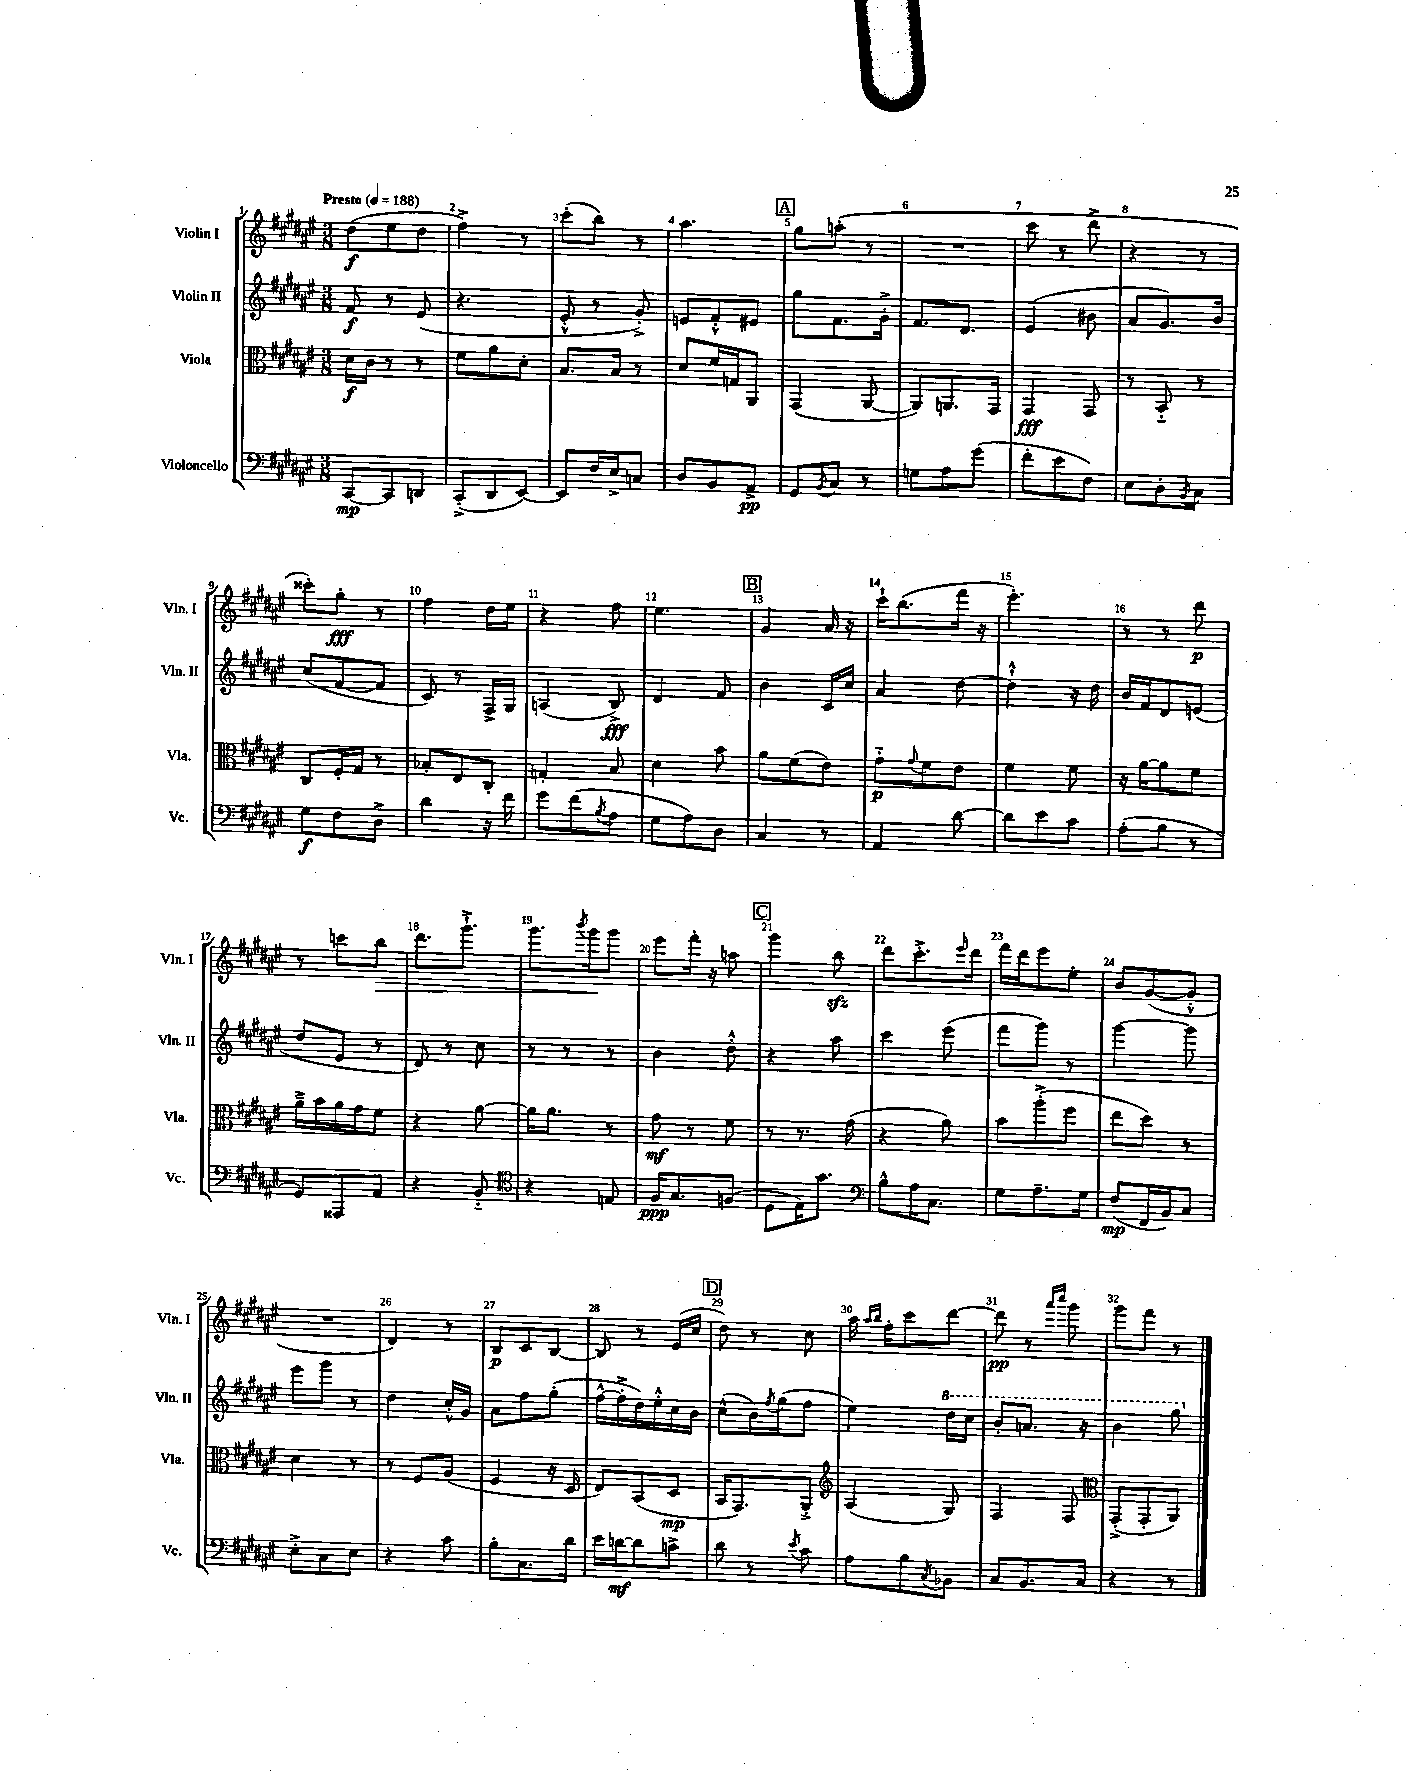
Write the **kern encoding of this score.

**kern	**kern	**kern	**kern
*staff4	*staff3	*staff2	*staff1
*clefF4	*clefC3	*clefG2	*clefG2
*k[f#c#g#d#a#e#]	*k[f#c#g#d#a#e#]	*k[f#c#g#d#a#e#]	*k[f#c#g#d#a#e#]
*M3/8	*M3/8	*M3/8	*M3/8
*MM188	*MM188	*MM188	*MM188
[8CC#/L	16d#\LL	8f#/	(8dd#\L
.	16c#\JJ	.	.
8CC#/]	8r	8r	8ee#\
8DD/J	8r	(8e#/	8dd#\J
=	=	=	=
(8CC#'^/L	8f#\L	4.r	4ff#^\)
8DD#/	8a#\	.	.
[8EE#/J)	8d#'\J	.	8r
=	=	=	=
8EE#/]L	8.B/L	8e#'^^/	(8ccc#'\L
16F#/L	.	8r	8bb\J)
16E#^/J	16B/Jk	.	.
8C/J	8r	8g#'^/)	8r
=	=	=	=
8D#/L	8d#/L	8e/L	4.aa#\
8BB/	16f#/L	8f#'^^/	.
.	16G/J	.	.
8AA#^/J	8AA#/J	8e#/J	.
=	=	=	=
8GG#/L	(4GG#/	8gg#\L	8gg#\L
8qBB/	.	.	.
8C#/J	.	8.f#\	(8aa'\J
8r	[8AA#/	.	8r
.	.	16g#'^\Jk	.
=	=	=	=
8G\L	8AA#/]L)	8.f#/L	4.r
8A#\	8.AA/	.	.
.	.	8.d#/J	.
(8g#\J	.	.	.
.	16GG#/Jk	.	.
=	=	=	=
8f#'\L	4GG#/	(4e#/	8ccc#\
8e#\	.	.	8r
8F#\J)	8GG#/	8b#\	8ddd#^\
=	=	=	=
8E#\L	8r	8a#/L	4r
8D#'\	8BB'~/	8.g#/)	.
8qBB/	.	.	.
8C#\J	8r	.	8r
.	.	16b/Jk	.
=	=	=	=
8G#\L	8C#/L	(8cc#/L	8ccc##'\L)
8F#\	16F#'/L	[8f#/	8gg#'\J
.	16G#/JJ	.	.
8D#^\J	8r	8f#/]J	8r
=	=	=	=
4d#\	8B-'/L	8c#/)	4ff#\
.	8E#/	8r	.
16r	8C#'/J	16F#^/LL	16dd#\LL
16f#\	.	16G#/JJ	16ee#\JJ
=	=	=	=
8g#\L	4G'/	(4A/	4r
(8f#\	.	.	.
8qB/	.	.	.
8A#\J	8B/	8B^/)	8ff#\
=	=	=	=
8G#\L	4d#\	4d#/	4.ee#\
8A#\)	.	.	.
8D#\J	8b\	8f#/	.
=	=	=	=
4C#/	8a#\L	4b\	4g#/
.	(8f#\	.	.
8r	8e#\J)	16c#/LL	16a#/
.	.	16cc#/JJ	16r
=	=	=	=
4AA#/	8g#'~\L	4a#/	16ccc#`\LK
.	.	.	(8.bb\
.	8qqg#/	.	.
.	8f#\	.	.
[8d#\	8e#\J	[8dd#\	16fff#\Jk
.	.	.	16r
=	=	=	=
8d#\]L	4f#\	4dd#`^^\]	4.eee#'\)
8e#\	.	.	.
8c#\J	8f#\	16r	.
.	.	16dd#\	.
=	=	=	=
(8A#'\L	16r	16b/LL	8r
.	[16a#\LK	16f#/J	.
8B\J	8a#\]	8d#/	8r
8r	8f#\J	(8e/J	8ddd#\
=	=	=	=
8GG#/L)	16a#~^\LL	8dd#/L	8r
.	16b\	.	.
8AAA##/	16a#\	8e#/J	8ccc\L
.	16g#\J	.	.
8AA#/J	8f#\J	8r	8bb\J
=	=	=	=
4r	4r	8d#/)	8.ddd#\L
.	.	8r	.
.	.	.	8.ggg#`^\J
8BB'~/	[8a#\	8cc#\	.
=	=	=	=
*clefC4	*	*	*
4r	16a#\]LK	8r	8.ggg#\L
.	8.a#\J	.	.
.	.	8r	.
.	.	.	8qbbb/
.	.	.	16ggg#\k
8E/	8r	8r	8ggg#\J
=	=	=	=
16F#/LK	8g#\	4b\	8eee#\L
8.G#/	.	.	.
.	8r	.	16fff#'\Jk
.	.	.	16r
(8F/J	8f#\	8dd#'^^\	8aa\
=	=	=	=
8D#\L	8r	4r	4ggg#\
16E#\K)	8.r	.	.
8.g#\J	.	.	.
.	.	8aa#\	8bb\
.	(16g#\	.	.
=	=	=	=
*clefF4	*	*	*
8B^^\L	4r	4ccc#\	8ddd#\L
16A#\K	.	.	8.ccc#'^\
8.C#\J	.	.	.
.	8a#\)	(8eee#\	.
.	.	.	16qqeee#/
.	.	.	16ddd#\Jk
=	=	=	=
8G#\L	8b\L	8fff#\L	16fff#\LL
.	.	.	16ddd#\J
8.A#~\	(8aa#'^\	8ggg#\J)	8eee#\
.	8ff#\J	8r	8ee#'\J
16G#\Jk	.	.	.
=	=	=	=
(8F#/L	8ee#\L	[4ggg#\	8b/L
16FF#/L	8dd#\J)	.	([8g#/
16BB/J)	.	.	.
8C#/J	8r	8ggg#\]	8g#'^^/]J
=	=	=	=
8E#'^\L	4d#\	8eee#\L	4.r
8C#\	.	8ggg#\J	.
8E#\J	8r	8r	.
=	=	=	=
4r	8r	4dd#\	4d#/)
.	8F#/L	.	.
8c#\	(8A#/J	16cc#'^^/LL	8r
.	.	16g#/JJ	.
=	=	=	=
8B'\L	4F#/	8a#\L	8B/L
8.C#\	.	8ff#\	8c#/
.	16r	(8gg#'\J	[8B/J
16d#\Jk	16D#/	.	.
=	=	=	=
16e#\LL	8E#/L)	[16ff#^^\LL	8B/]
[16d\J	.	16ff#'^\]	.
8d\]	(8BB/	16dd#\)	8r
.	.	16ee#'^^\	.
8c^\J	8D#/J	16cc#\	(16e#/LL
.	.	16b\JJ	16cc#/JJ
=	=	=	=
8d#\	16BB/LK	(8cc#^^\L	8dd#\)
.	8.GG#/)	.	.
8r	.	16b\L)	8r
.	.	8qff#/	.
.	.	(16gg#\J	.
8qe#/	.	.	.
8c#\	8AA#'^/J	8ff#\J	8cc#\
=	=	=	=
*	*clefG2	*	*
8A#\L	(4A#/	4ee#\)	16aa#\
.	.	.	16qqaa#/LL
.	.	.	16qqbb/JJ
.	.	.	16ff#'\LK
8B\	.	.	8ccc#\
8qC#/	.	.	.
8BB-\J	8G#/)	16ddd#\LL	[8ddd#\J
.	.	16ccc#\JJ	.
=	=	=	=
8C#/L	4F#/	8bb'/L	8ddd#\]
8.BB/	.	8.aa/J	8r
.	.	.	16qqaaa#/LL
.	.	.	16qqcccc#/JJ
.	8F#/	.	8ggg#\
16C#/Jk	.	16r	.
=	=	=	=
*	*clefC3	*	*
4r	(8GG#'^/L	4bb\	8ggg#\L
.	8GG#'/	.	8fff#\J
8r	8AA#/J)	8ggg#\	8r
==	==	==	==
*-	*-	*-	*-
